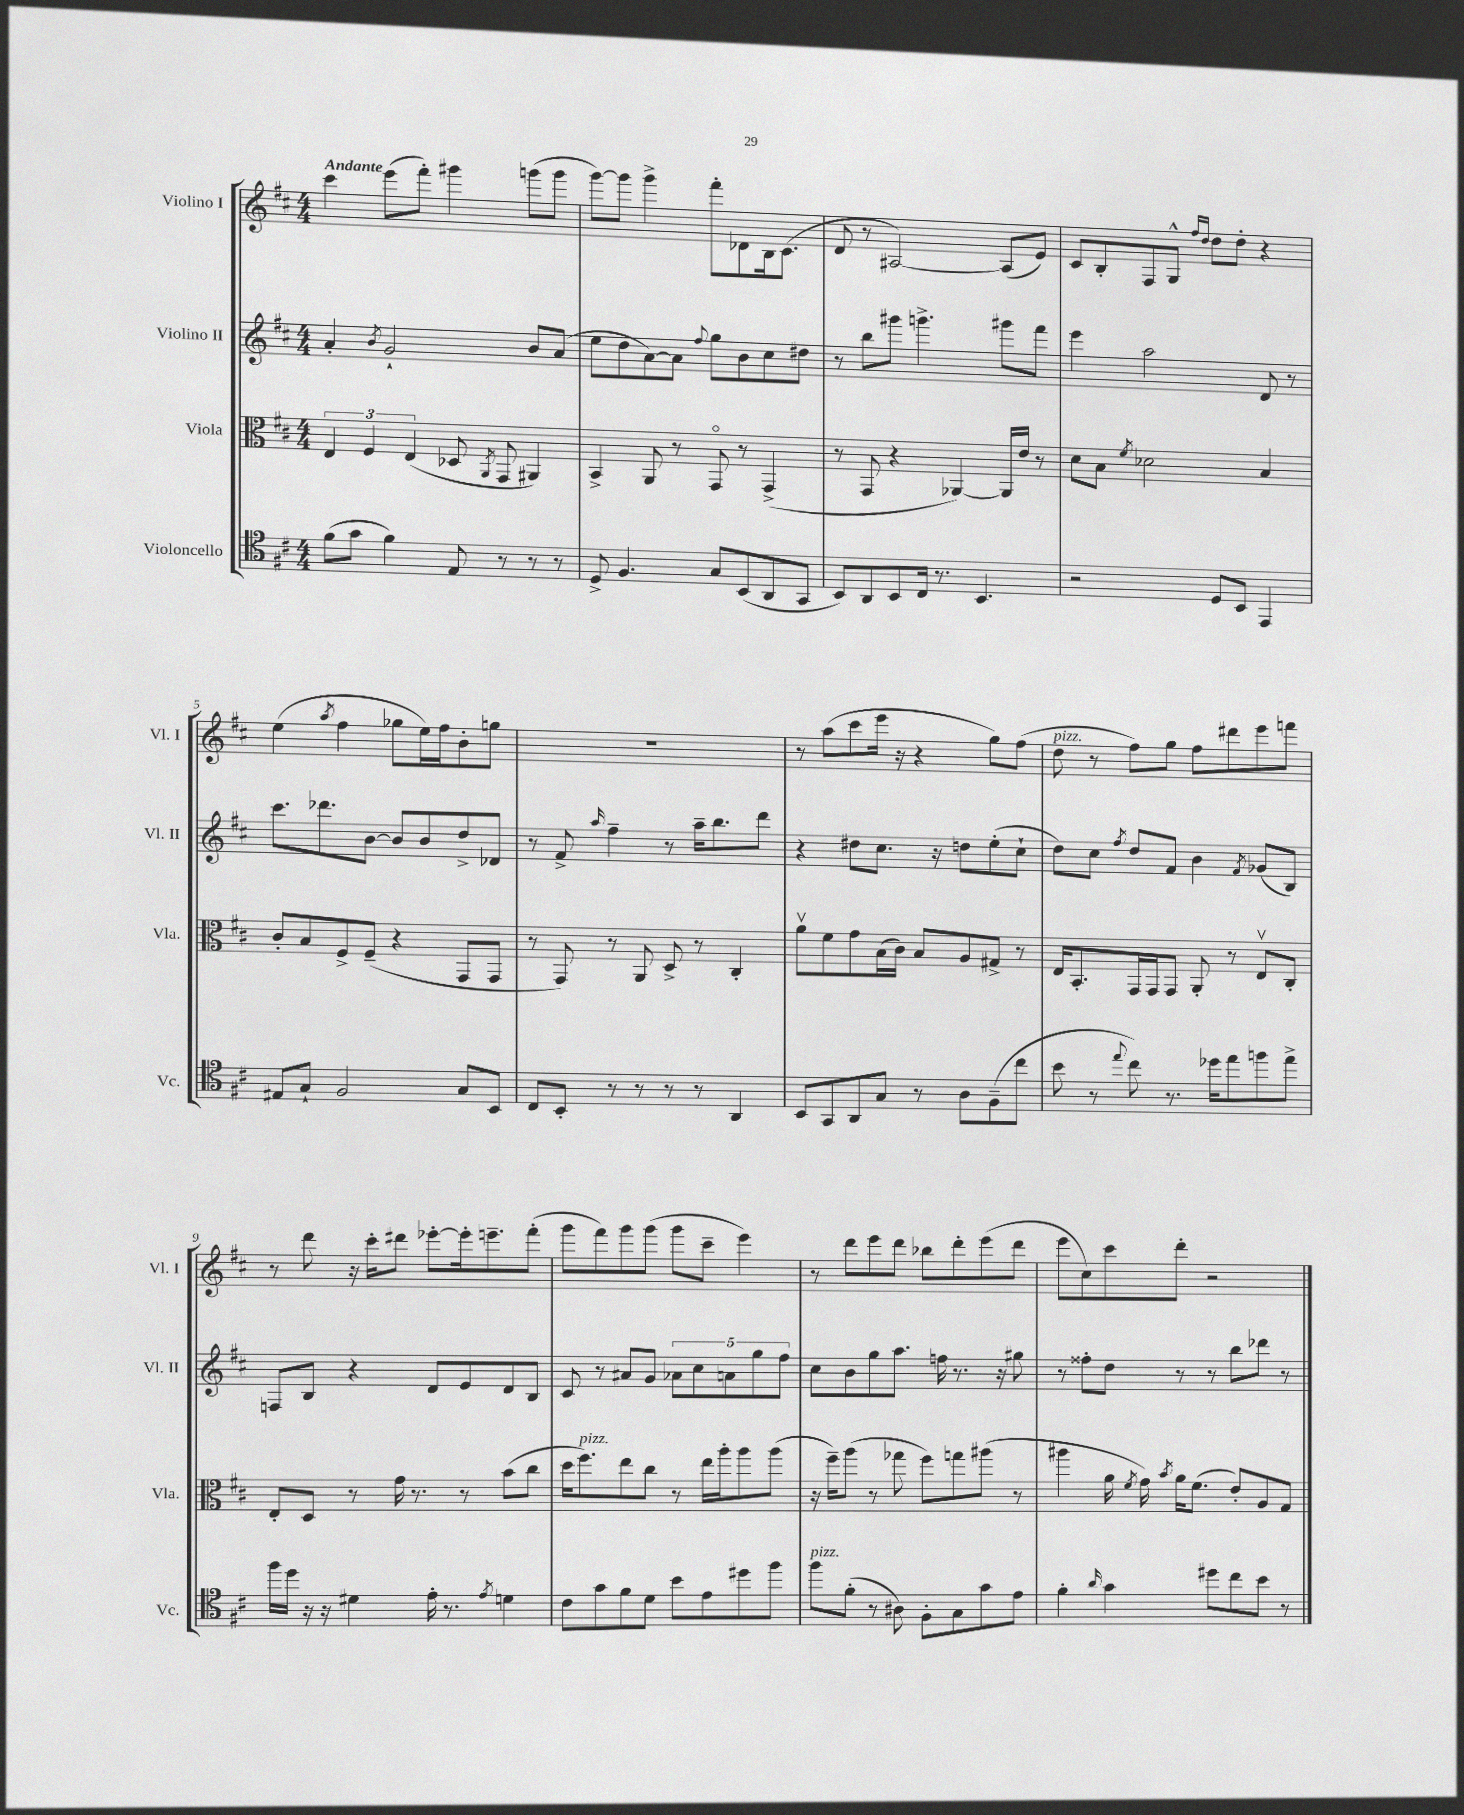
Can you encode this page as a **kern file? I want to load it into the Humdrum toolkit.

**kern	**kern	**kern	**kern
*staff4	*staff3	*staff2	*staff1
*clefC4	*clefC3	*clefG2	*clefG2
*k[f#c#]	*k[f#c#]	*k[f#c#]	*k[f#c#]
*M4/4	*M4/4	*M4/4	*M4/4
(8f#	6E	4a'	4ccc#
8g	.	.	.
.	6F#	.	.
.	.	8qb	.
4f#)	.	2g`	(8eee
.	(6E	.	.
.	.	.	8fff#')
8E	8D-	.	4ggg#
.	8qAA	.	.
8r	8GG	.	.
8r	4AA#)	8b	(8ggg
8r	.	(8a	8ggg
=	=	=	=
8D^	4BB^	8ee	[8ggg)
4.F#	.	8dd	8ggg]
.	8AA	[8a)	4ggg^
.	8r	8a]	.
.	.	8qqff#	.
8G	8GGo	8gg	8fff#'
(8BB	8r	8b	8d-
8AA	(4GG^	8cc#	16B
.	.	.	(8.c#
8GG	.	8dd#	.
=	=	=	=
8BB)	8r	8r	8d
8AA	8GG	8bb	8r
8BB	4r	8ggg#	[2A#)
16C#	.	4.ggg^	.
8.r	.	.	.
.	[4AA-)	.	.
4.BB	.	.	.
.	16AA-]	8ggg#	(8A#]
.	16e	.	.
.	8r	8fff#	8e)
=	=	=	=
2r	8d	4eee	8c#
.	8B	.	8B'
.	8qf#	.	.
.	2d-	2aa	8F#
.	.	.	8G^^
.	.	.	16qqff#
.	.	.	16qqdd
8D	.	.	8dd
8BB	.	.	8dd'
4EE	4B	8d	4r
.	.	8r	.
=	=	=	=
8E#	8c#'	8.ccc#	(4ee
8G`	8B	.	.
.	.	8.ddd-	.
.	.	.	8qaa
2F#	8F#^	.	4ff#
.	(8F#~	[8b	.
.	4r	8b]	8gg-
.	.	8b	16ee)
.	.	.	16ff#
8G	8GG	8dd^	8b'
8BB	8GG	8d-	8gg
=	=	=	=
8C#	8r	8r	1r
8BB'	8GG)	8f#^	.
.	.	16qqaa	.
8r	8r	4ff#~	.
8r	8AA	.	.
8r	8D^	8r	.
8r	8r	16aa~	.
.	.	8.bb	.
4AA	4C#'	.	.
.	.	8ddd	.
=	=	=	=
8BB	8av	4r	8r
8GG	8f#	.	(8aa
8AA	8g	8dd#	8ccc#
8G	(16B	8.cc#	16eee
.	16c#)	.	16r
8r	8B	.	4r
.	.	16r	.
8A	8A	8dd	.
(8F#~	8G#^	(8ee'	8gg)
8cc#	8r	8cc#`	(8ff#
=	=	=	=
8b	16E	8dd)	8dd
.	8.BB'	.	.
8r	.	8cc#	8r
8qqee	.	8qff#	.
8cc#)	16GG	8dd	8ff#)
.	16GG	.	.
8.r	8GG	8f#	8gg
.	8AA'	4b	8ff#
16dd-	.	.	.
8ee	8r	.	8ddd#
.	.	8qf#	.
8ff	8Ev	(8g-	8eee
8ee^	8C#'	8B)	8fff
=	=	=	=
16ff#	8E'	8F	8r
16dd	.	.	.
16r	8D	8B	8ddd
16r	.	.	.
4d#	8r	4r	16r
.	.	.	16ccc#'
.	16g	.	8ddd#
.	8.r	.	.
16e'	.	8d	[8eee-'
8.r	.	.	.
.	8r	8e	16eee-']
.	.	.	8.eee~
8qe	.	.	.
4d	(8b	8d	.
.	8cc#	8B	(8fff#'
=	=	=	=
8c#	16dd	8c#	8ggg
.	8.ff#)	.	.
8g	.	8r	8fff#)
8f#	8ee	8a#	8ggg
8d	8cc#	8g	(8ggg
8b	8r	10a-	8ggg
.	.	10cc#	.
8e	16ee	.	8ccc#~
.	16aa'	.	.
.	.	10a	.
8dd#	8aa	.	4eee)
.	.	10gg	.
8ff#	(8aa	.	.
.	.	10ff#	.
=	=	=	=
8ff#	16r	8cc#	8r
.	16ff#~)	.	.
(8f#'	(8aa	8b	8ddd
8r	8r	8gg	8eee
8A#)	8gg-	8.aa	8ddd
8F#'	8ff#)	.	8bb-
.	.	16ff	.
8G	8gg	8.r	8ddd'
8g	(8aa#	.	(8eee
.	.	16r	.
8e	8r	8gg#	8ddd
=	=	=	=
4f#'	4aa#	8r	8eee
.	.	8ff##'	8cc#)
16qqa	.	.	.
4g	16a	8dd	8ccc#
.	8qf#	.	.
.	16g)	.	.
.	8qb	.	.
.	16a	8r	8ddd'
.	(8.f#	.	.
8dd#	.	8r	2r
8cc#	8e')	8bb	.
8b	8A	8ddd-	.
8r	8G	8r	.
==	==	==	==
*-	*-	*-	*-
